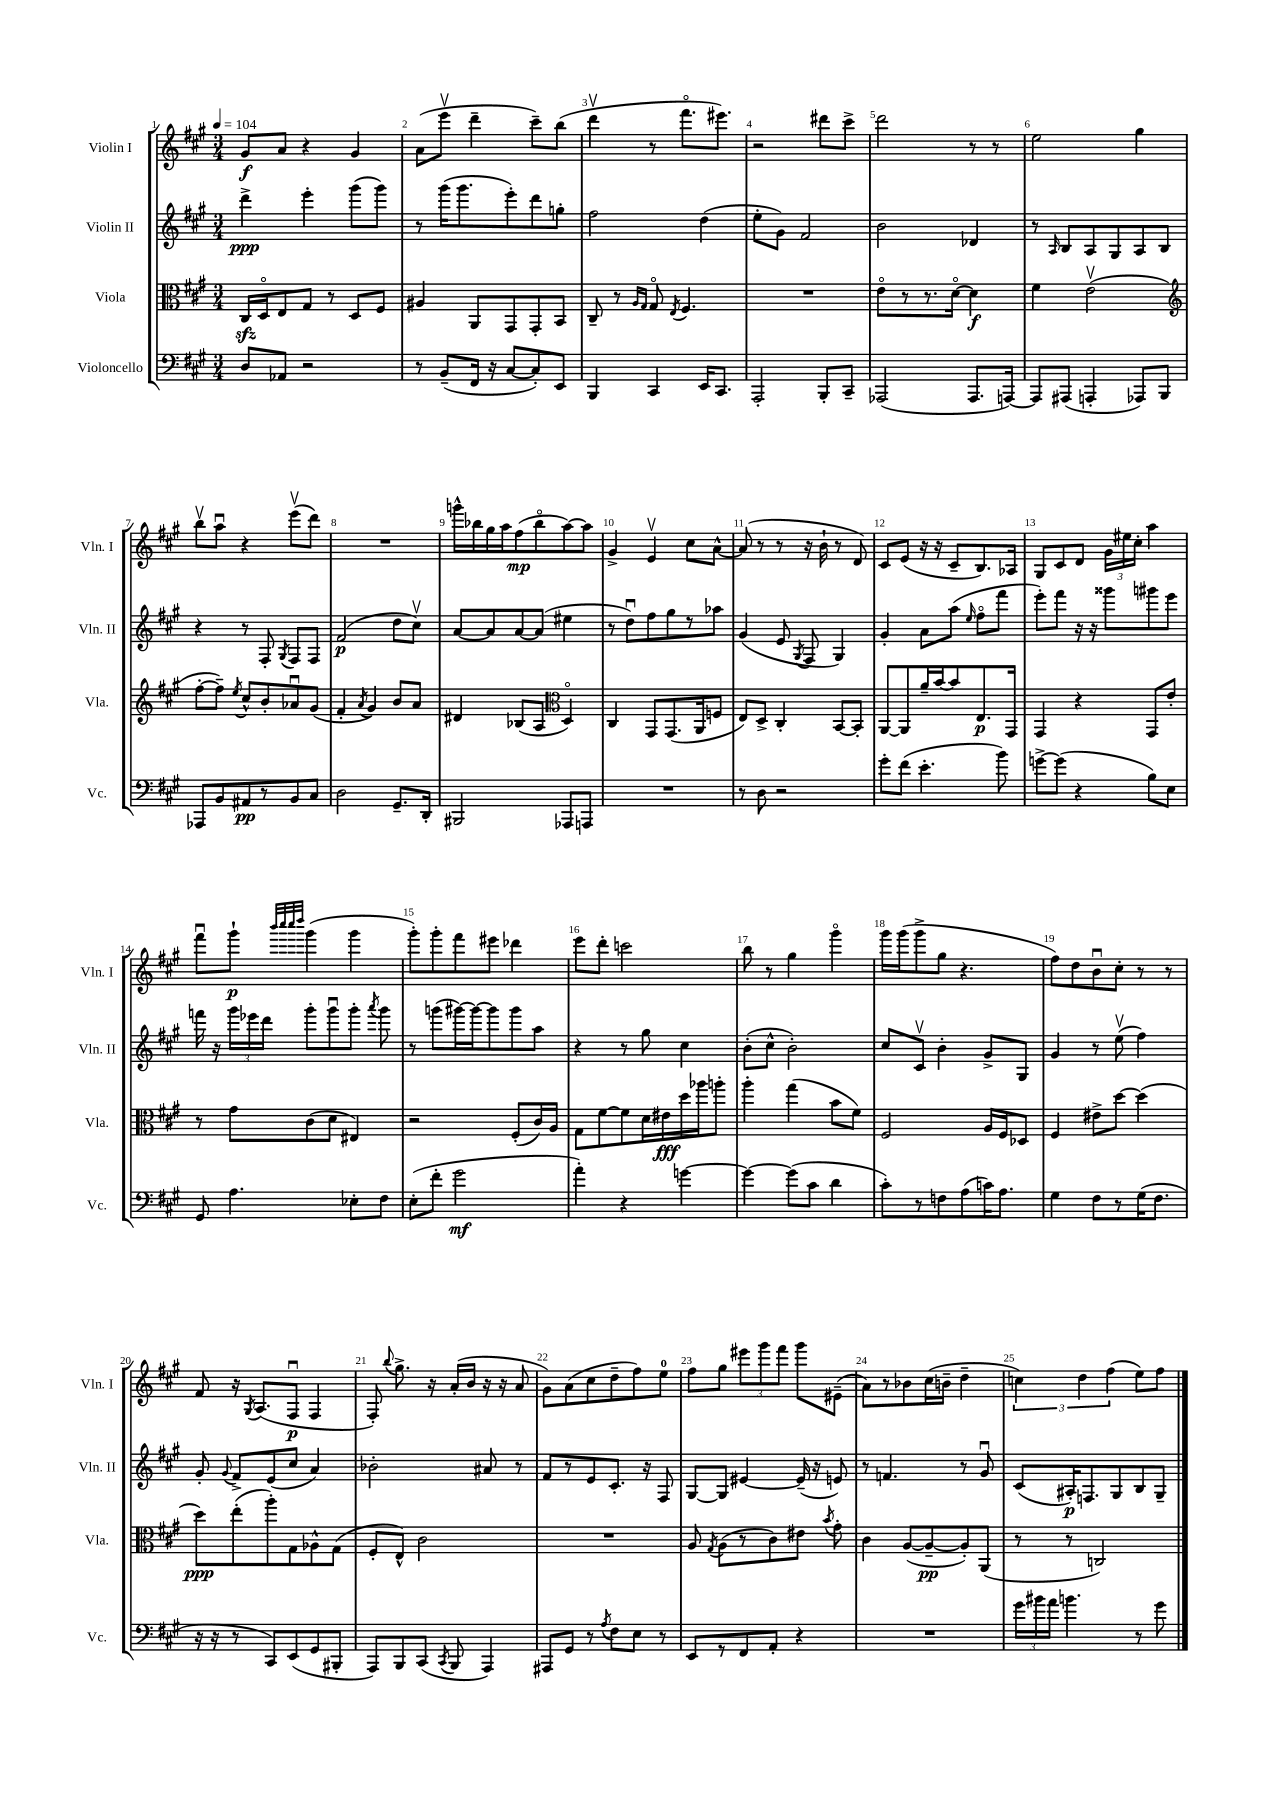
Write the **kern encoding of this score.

**kern	**dynam	**kern	**dynam	**kern	**dynam	**kern	**dynam
*part4	*part4	*part3	*part3	*part2	*part2	*part1	*part1
*staff4	*staff4	*staff3	*staff3	*staff2	*staff2	*staff1	*staff1
*I"Violoncello	*	*I"Viola	*	*I"Violin II	*	*I"Violin I	*
*I'Vc.	*	*I'Vla.	*	*I'Vln. II	*	*I'Vln. I	*
*clefF4	*	*clefC3	*	*clefG2	*	*clefG2	*
*k[f#c#g#]	*	*k[f#c#g#]	*	*k[f#c#g#]	*	*k[f#c#g#]	*
*M3/4	*	*M3/4	*	*M3/4	*	*M3/4	*
*MM104	*	*MM104	*	*MM104	*	*MM104	*
=1	=1	=1	=1	=1	=1	=1	=1
8D/L	.	16C#zz/LL	.	4ddd^\	ppp	8g#/L	f
.	.	16D/J	.	.	.	.	.
8AA-X/J	.	8E/	.	.	.	8a/J	.
2r	.	8G#/J	.	4eee'\	.	4r	.
.	.	8r	.	.	.	.	.
.	.	8D/L	.	(8ggg#\L	.	4g#/	.
.	.	8F#/J	.	8ggg#\J)	.	.	.
=2	=2	=2	=2	=2	=2	=2	=2
8r	.	4A#X/	.	8r	.	(8a\L	.
(8BB~/L	.	.	.	(16ggg#\KL	.	8eeev\J	.
.	.	.	.	8.ggg#\	.	.	.
16FF#/Jk	.	8AA/L	.	.	.	4ddd~\	.
16r	.	.	.	.	.	.	.
[8C#/L	.	8GG#/	.	8eee'\)	.	.	.
8C#'/])	.	8GG#'/	.	8ddd\	.	8ccc#~\L)	.
8EE/J	.	8BB/J	.	8ggn'\J	.	(8bb\J	.
=3	=3	=3	=3	=3	=3	=3	=3
4BBB/	.	8C#~/	.	2ff#\	.	4dddv\	.
.	.	8r	.	.	.	.	.
.	.	16qqA/LL	.	.	.	.	.
.	.	16qqG#/JJ	.	.	.	.	.
4CC#/	.	8G#/	.	.	.	8r	.
.	.	8qE/	.	.	.	.	.
.	.	4.F#/	.	.	.	8.fff#\L	.
16EE/KL	.	.	.	(4dd\	.	.	.
8.CC#/J	.	.	.	.	.	8.eee#X\J)	.
=4	=4	=4	=4	=4	=4	=4	=4
2AAA'/	.	2.r	.	8ee'\L	.	2r	.
.	.	.	.	8g#\J)	.	.	.
.	.	.	.	2f#/	.	.	.
8BBB'/L	.	.	.	.	.	8ddd#X\L	.
8CC#~/J	.	.	.	.	.	8ccc#^\J	.
=5	=5	=5	=5	=5	=5	=5	=5
(2AAA-X/	.	8e\L	.	2b\	.	2ddd\	.
.	.	8r	.	.	.	.	.
.	.	8.r	.	.	.	.	.
.	.	[16d\Jk	.	.	.	.	.
8.AAA-/L	.	4d\]	f	4d-X/	.	8r	.
.	.	.	.	.	.	8r	.
[16AAAn/Jk)	.	.	.	.	.	.	.
=6	=6	=6	=6	=6	=6	=6	=6
8AAA/L]	.	4f#\	.	8r	.	2ee\	.
.	.	.	.	16qqA/	.	.	.
(8AAA#X/J	.	.	.	8B/L	.	.	.
4AAAn'/	.	(2ev\	.	8A/	.	.	.
.	.	.	.	8G#/	.	.	.
8AAA-X/L)	.	.	.	8A/	.	4gg#\	.
8BBB/J	.	.	.	8B/J	.	.	.
!!LO:LB:g=z
=7	=7	=7	=7	=7	=7	=7	=7
*	*	*clefG2	*	*	*	*	*
8AAA-X/L	.	[8ff#'\L	.	4r	.	8bbv\L	.
8BB/	.	8ff#~\J])	.	.	.	8aau\J	.
.	.	8qee/	.	.	.	.	.
8AA#X/	pp	8cc#^^/L	.	8r	.	4r	.
8r	.	8b'/	.	8F#'/	.	.	.
.	.	.	.	8qG#/	.	.	.
8BB/	.	8a-Xu/	.	8F#/L	.	(8eeev\L	.
8C#/J	.	(8g#/J	.	8F#/J	.	8ddd\J)	.
=8	=8	=8	=8	=8	=8	=8	=8
2D\	.	4f#'/	.	(2f#/	p	2.r	.
.	.	8qa/	.	.	.	.	.
.	.	4g#/)	.	.	.	.	.
8.GG#~/L	.	8b/L	.	8dd\L	.	.	.
.	.	8a/J	.	8cc#v\J)	.	.	.
16DD'/Jk	.	.	.	.	.	.	.
=9	=9	=9	=9	=9	=9	=9	=9
2BBB#X/	.	4d#X/	.	[8a/L	.	16gggn^^\LL	.
.	.	.	.	.	.	16bb-X\	.
.	.	.	.	8a/]	.	16gg#\	.
.	.	.	.	.	.	16aa\J	.
.	.	(8B-X/L	.	[8a/	.	(8ff#\	mp
.	.	8A/J	.	(8a/J]	.	8bb-\	.
*	*	*clefC3	*	*	*	*	*
8AAA-X/L	.	4D/)	.	4ee#X\	.	[8aa\)	.
8AAAn/J	.	.	.	.	.	8aa\J]	.
=10	=10	=10	=10	=10	=10	=10	=10
2.r	.	4C#/	.	8r	.	4g#^/	.
.	.	.	.	8ddu\L)	.	.	.
.	.	8GG#/L	.	8ff#\	.	4ev/	.
.	.	(8.GG#/	.	8gg#\	.	.	.
.	.	.	.	8r	.	8cc#\L	.
.	.	16AA/k	.	.	.	.	.
.	.	8Fn/J	.	8aa-X\J	.	[8a^^\J	.
=11	=11	=11	=11	=11	=11	=11	=11
8r	.	8E/L)	.	(4g#/	.	(8a/]	.
8D\	.	8D^/J	.	.	.	8r	.
2r	.	4C#'/	.	8e/	.	8r	.
.	.	.	.	8qG#/	.	.	.
.	.	.	.	8F#/	.	16r	.
.	.	.	.	.	.	16b`\	.
.	.	[8BB/L	.	4G#/)	.	8r	.
.	.	8BB'/J]	.	.	.	8d/)	.
=12	=12	=12	=12	=12	=12	=12	=12
8g#'\L	.	[8AA/L	.	4g#'/	.	8c#/L	.
(8f#\J	.	8AA/]	.	.	.	(8e/J	.
4.e'\	.	16a~/L	.	8a\L	.	16r	.
.	.	[16b/J	.	.	.	16r	.
.	.	8b/]	.	(8aa\J	.	8c#~/L	.
.	.	.	.	16qqee/	.	.	.
.	.	8.E/	p	8ff#\L	.	8.B/)	.
8b\)	.	.	.	8fff#\J	.	.	.
.	.	16GG#/Jk	.	.	.	16A-X/Jk	.
=13	=13	=13	=13	=13	=13	=13	=13
[8gn^\L	.	4GG#/	.	8eee'\L)	.	8G#/L	.
(8g\J]	.	.	.	8fff#\J	.	8c#/	.
4r	.	4r	.	16r	.	8d/J	.
.	.	.	.	16r	.	.	.
.	.	.	.	8ggg##X\L	.	24g#\LL	.
.	.	.	.	.	.	24ee#X\	.
.	.	.	.	.	.	24cc#'\JJ	.
8B\L)	.	8GG#/L	.	8ggg#X\	.	4aa\	.
8E\J	.	8e'/J	.	8eee\J	.	.	.
!!LO:LB:g=z
=14	=14	=14	=14	=14	=14	=14	=14
8GG#/	.	8r	.	16fffn\	.	8fff#u\L	.
.	.	.	.	16r	.	.	.
4.A\	.	8g#\L	.	24ggg#\LL	.	8ggg#`\J	p
.	.	.	.	24eee-X\	.	.	.
.	.	.	.	24ddd\JJ	.	.	.
.	.	.	.	.	.	32qqbbb/LLL	.
.	.	.	.	.	.	32qqcccc#/	.
.	.	.	.	.	.	32qqcccc#/	.
.	.	.	.	.	.	32qqdddd/JJJ	.
.	.	(8c#\	.	8ggg#'\L	.	(4ggg#\	.
.	.	8d\J	.	8ggg#u\	.	.	.
8E-X'\L	.	4E#X/)	.	8ggg#'\J	.	4ggg#\	.
.	.	.	.	8qaaa/	.	.	.
8F#\J	.	.	.	8ggg#\	.	.	.
=15	=15	=15	=15	=15	=15	=15	=15
(8E'\L	.	2r	.	8r	.	8ggg#'\L)	.
8f#'\J	.	.	.	(8gggn\L	.	8ggg#'\	.
2g#\	mf	.	.	[16ggg#X\L)	.	8fff#\	.
.	.	.	.	16ggg#\J_	.	.	.
.	.	.	.	8ggg#\]	.	8eee#X\J	.
.	.	(8F#'/L	.	8ggg#\	.	4ddd-X\	.
.	.	16c#/L)	.	8aa\J	.	.	.
.	.	16A/JJ	.	.	.	.	.
=16	=16	=16	=16	=16	=16	=16	=16
4a'\)	.	8G#\L	.	4r	.	8eee\L	.
.	.	[8f#\	.	.	.	8ddd'\J	.
4r	.	8f#\]	.	8r	.	2cccn\	.
.	.	16d\L	.	8gg#\	.	.	.
.	.	16e#X\	fff	.	.	.	.
[4gn\	.	16dd\	.	4cc#\	.	.	.
.	.	16aa-X\J	.	.	.	.	.
.	.	8aan'\J	.	.	.	.	.
=17	=17	=17	=17	=17	=17	=17	=17
4g\_	.	4aa'\	.	(8b'\L	.	8bb\	.
.	.	.	.	8cc#^^\J	.	8r	.
(8g\L]	.	(4gg#\	.	2b'\)	.	4gg#\	.
8c#\J	.	.	.	.	.	.	.
4d\	.	8b\L	.	.	.	4ggg#\	.
.	.	8f#\J)	.	.	.	.	.
=18	=18	=18	=18	=18	=18	=18	=18
8c#'\L)	.	2F#/	.	8cc#/L	.	16ggg#\LL	.
.	.	.	.	.	.	(16ggg#\J	.
8r	.	.	.	8c#v/J	.	8ggg#^\	.
8Fn\	.	.	.	4b'\	.	8gg#\J	.
(8A\	.	.	.	.	.	4.r	.
16cn\K)	.	16A/LL	.	8g#^/L	.	.	.
8.A\J	.	16F#/J	.	.	.	.	.
.	.	8D-X/J	.	8G#/J	.	.	.
=19	=19	=19	=19	=19	=19	=19	=19
4G#\	.	4F#/	.	4g#/	.	8ff#\L)	.
.	.	.	.	.	.	8dd\	.
8F#\L	.	8e#X^\L	.	8r	.	8bu\	.
8r	.	[8dd\J	.	(8eev\	.	8cc#'\J	.
(16G#\K	.	(4dd\]	.	4ff#\)	.	8r	.
8.F#\J	.	.	.	.	.	.	.
.	.	.	.	.	.	8r	.
!!LO:LB:g=z
=20	=20	=20	=20	=20	=20	=20	=20
16r	.	8dd\L)	ppp	8g#'/	.	8f#/	.
16r	.	.	.	.	.	.	.
.	.	.	.	8qqg#/	.	.	.
8r	.	(8ee'\	.	8f#^/L	.	16r	.
.	.	.	.	.	.	8qG#/	.
.	.	.	.	.	.	(8.A/L	.
8CC#/L)	.	8aa'\)	.	(8e/	.	.	.
(8EE/	.	8G#\	.	8cc#/J	.	8F#u/J	p
8GG#/	.	8A-X^^\	.	4a/)	.	4F#/	.
8BBB#X'/J	.	(8G#\J	.	.	.	.	.
=21	=21	=21	=21	=21	=21	=21	=21
8AAA/L)	.	8F#'/L	.	2b-X'\	.	8F#'/)	.
.	.	.	.	.	.	8qqbb/	.
8BBB/	.	8E^^/J)	.	.	.	8.gg#^\	.
(8CC#/J	.	2c#\	.	.	.	.	.
.	.	.	.	.	.	16r	.
8qCC#/	.	.	.	.	.	.	.
8BBB/	.	.	.	.	.	(16a'/LL	.
.	.	.	.	.	.	16b/JJ	.
4AAA/)	.	.	.	8a#X/	.	16r	.
.	.	.	.	.	.	16r	.
.	.	.	.	8r	.	8a/	.
=22	=22	=22	=22	=22	=22	=22	=22
8AAA#X/L	.	2.r	.	8f#/L	.	8g#\L)	.
8GG#/J	.	.	.	8r	.	(8a\	.
8r	.	.	.	8e/	.	8cc#\	.
8qA/	.	.	.	.	.	.	.
8F#\L	.	.	.	8.c#'/J	.	8dd~\	.
8E\J	.	.	.	.	.	8ff#\)	.
.	.	.	.	16r	.	.	.
8r	.	.	.	8F#/	.	8ee\J	.
=23	=23	=23	=23	=23	=23	=23	=23
8EE/L	.	8A/	.	[8G#/L	.	8ff#\L	.
.	.	8qG#/	.	.	.	.	.
8r	.	(8A\L	.	8G#/J]	.	8gg#\J	.
8FF#/	.	8r	.	[4e#X/	.	12eee#X\L	.
.	.	.	.	.	.	12ggg#\	.
8AA'/J	.	8c#\)	.	.	.	.	.
.	.	.	.	.	.	12fff#\J	.
4r	.	8e#X\J	.	(16e#~/]	.	8ggg#\L	.
.	.	.	.	16r	.	.	.
.	.	8qb/	.	.	.	.	.
.	.	8g#'\	.	8en/)	.	(8e#X~\J	.
=24	=24	=24	=24	=24	=24	=24	=24
2.r	.	4c#\	.	8r	.	8a\L)	.
.	.	.	.	4.fn/	.	8r	.
.	.	([8A/L	.	.	.	8b-X\	.
.	.	8A~/_	pp	.	.	(16cc#\L	.
.	.	.	.	.	.	16bn~\JJ	.
.	.	8A'/])	.	8r	.	4dd~\	.
.	.	(8AA/J	.	8g#u/	.	.	.
=25	=25	=25	=25	=25	=25	=25	=25
24g#\LL	.	8r	.	(8c#/L	.	6ccn\)	.
24b#X\	.	.	.	.	.	.	.
24a\JJ	.	.	.	.	.	.	.
4.bn\	.	8r	.	16A#X'/K)	p	.	.
.	.	.	.	.	.	6dd\	.
.	.	.	.	8.Fn/	.	.	.
.	.	2Cn/)	.	.	.	.	.
.	.	.	.	.	.	(6ff#\	.
.	.	.	.	8G#/	.	.	.
8r	.	.	.	8B/	.	8ee\L)	.
8g#\	.	.	.	8G#~/J	.	8ff#\J	.
==	==	==	==	==	==	==	==
*-	*-	*-	*-	*-	*-	*-	*-
